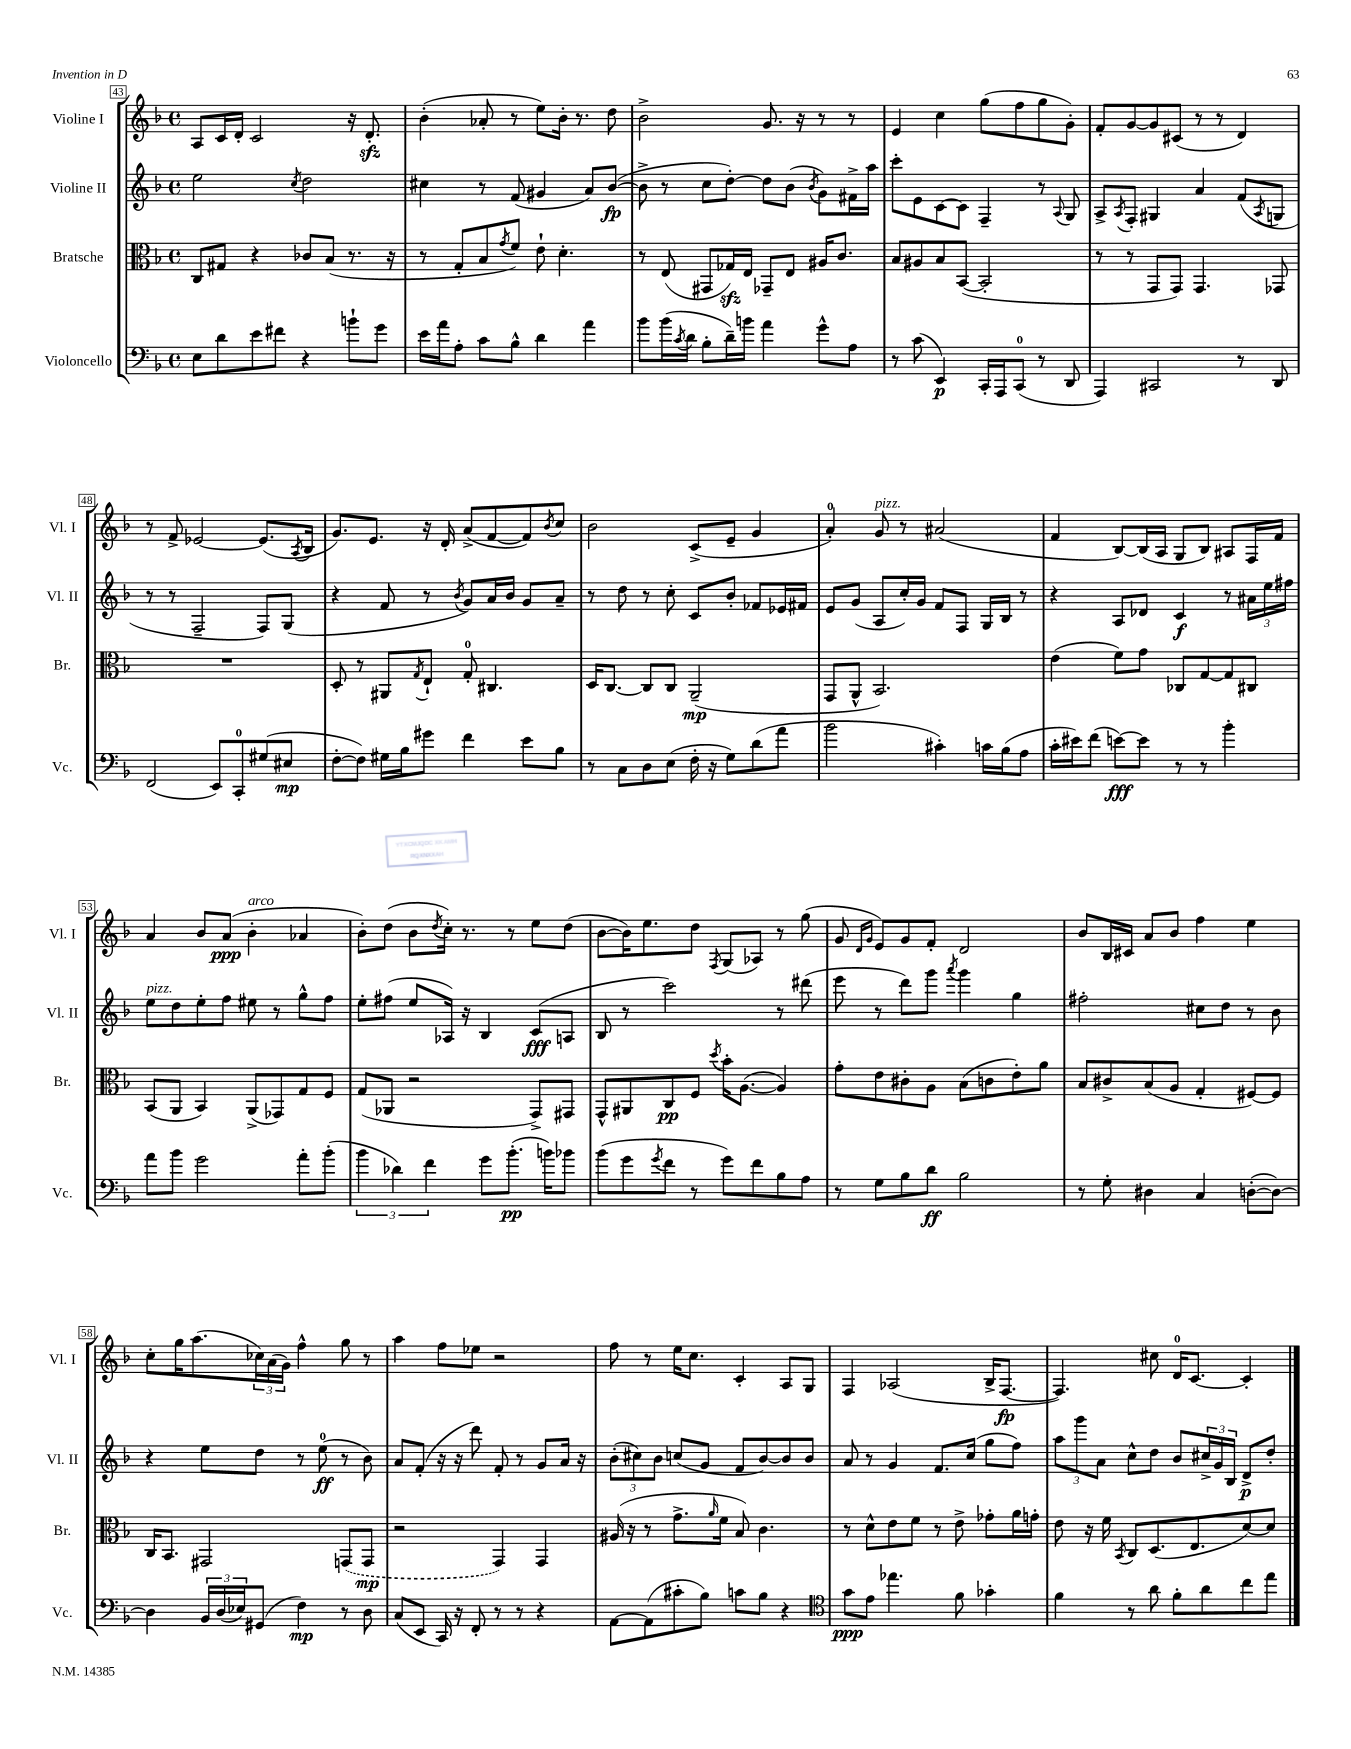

**kern	**kern	**kern	**kern
*staff4	*staff3	*staff2	*staff1
*clefF4	*clefC3	*clefG2	*clefG2
*k[b-]	*k[b-]	*k[b-]	*k[b-]
*M4/4	*M4/4	*M4/4	*M4/4
*met(c)	*met(c)	*met(c)	*met(c)
8E\L	8C/L	2ee\	8A/L
8d\	8G#/J	.	16c/L
.	.	.	16d'/JJ
8e\	4r	.	2c/
8f#\J	.	.	.
.	.	8qcc/	.
4r	8c-/L	2dd\	.
.	(8B-/J	.	.
8b`\L	8.r	.	16r
.	.	.	8.d'/
8g\J	.	.	.
.	16r	.	.
=	=	=	=
16e\LL	8r	4cc#\	(4b-'\
16a\J	.	.	.
8A'\J	8G'/L	.	.
8c\L	8B-/	8r	8a-'/
.	8qg/	.	.
8B-^^\J	8f/J)	(8f/	8r
4d\	8e`\	4g#/	8ee\L)
.	4.d'\	.	16b-'\Jk
.	.	.	8.r
4a\	.	8a/L)	.
.	.	([8b-/J	8dd\
=	=	=	=
8b-\L	8r	8b-^\]	2b-^\
(16b-\L	(8E/	8r	.
8qc/	.	.	.
16d\JJ	.	.	.
8B-'\L	8GG#/L	8cc\L	.
16d~\L)	16G-/L)	[8dd'\J)	.
16b\JJ	16E/JJ	.	.
4a\	8GG-~/L	8dd\]L	8.g/
.	8E/J	(8b-\J	.
.	.	.	16r
.	.	8qb-/	.
8g^^\L	16A#/LK	8g\L)	8r
.	8.c/J	.	.
8A\J	.	16f#^\L	8r
.	.	16aa\JJ	.
=	=	=	=
8r	8B-/L	8ccc'\L	4e/
(8c\	8A#/	8e\	.
4EE/)	8B-/	[8c\	4cc\
.	([8BB-/J	8c\]J	.
16CC'/LL	2BB-'/]	4F~/	(8gg\L
16AAA/J	.	.	.
(8CC/J	.	.	8ff\
8r	.	8r	8gg\
.	.	8qqA/	.
8DD/	.	8G/	8g'\J)
=	=	=	=
4AAA/)	8r	8A^/L	8f'/L
.	.	8qA/	.
.	8r	8F'/J	[8g/
2CC#/	8GG/L	4G#/	8g/]
.	8GG/J)	.	(8c#/J
.	4.GG/	4a/	8r
.	.	.	8r
8r	.	(8f/L	4d/)
.	.	8qA/	.
8DD/	8GG-/	8G/J	.
=	=	=	=
(2FF/	1r	8r	8r
.	.	8r	8f^/
.	.	2F~/	[2e-/
8EE/L)	.	.	.
8CC'/	.	.	.
(8G#/	.	8F/L)	(8.e-/]L
8E#/J	.	(8G/J	.
.	.	.	8qA/
.	.	.	16B-/Jk
=	=	=	=
[8F'\L	8D'/	4r	8.g/L)
8F\]J)	8r	.	.
.	.	.	8.e/J
16G#\LL	8AA#/L	8f/	.
16B-\J	.	.	.
.	8qG/	.	.
8g#\J	8E`/J	8r	16r
.	.	.	16d'/
.	.	8qb-/	.
4f\	8G'/	8g/L)	(8a^/L
.	4.C#/	16a/L	[8f/
.	.	16b-/JJ	.
8e\L	.	8g/L	8f/])
.	.	.	8qb-/
8B-\J	.	8a~/J	8cc/J
=	=	=	=
8r	16D/LK	8r	2b-\
.	[8.C/J	.	.
8C\L	.	8dd\	.
8D\	8C/]L	8r	.
(8E\J	8C/J	8cc'\	.
16F'\	(2AA~/	8c/L	(8c^/L
16r	.	.	.
8G\L)	.	8b-'/J	8e~/J
(8d\	.	8f-/L	4g/
8a\J	.	16e-/L	.
.	.	16f#/JJ	.
=	=	=	=
2b-\	8GG/L	8e/L	4a'/)
.	8AA^^/J	(8g/J	.
.	2.BB-/)	8A/L	8g/
.	.	16cc'/L)	8r
.	.	16g/JJ	.
4c#'\)	.	8f/L	(2a#/
.	.	8F/J	.
16c\LL	.	16G/LL	.
(16B-\J	.	16B-/JJ	.
8A\J	.	8r	.
=	=	=	=
16c'\LL	(4e\	4r	4f/
16e#\J)	.	.	.
(8f\J	.	.	.
[8e\L)	8f\L)	8A/L	[8B-/L)
8e\]J	8g\J	8d-/J	(16B-/]L
.	.	.	16A/JJ
8r	8C-/L	4c/	8G/L
8r	[8G/	.	8B-/J)
4b-'\	8G/]	8r	8A#/L
.	8C#/J	24a#\LL	16F/L
.	.	24ee\	.
.	.	.	16f/JJ
.	.	24ff#\JJ	.
=	=	=	=
8a\L	(8BB-/L	8ee\L	4a/
8b-\J	8AA/J	8dd\	.
2g\	4BB-/)	8ee'\	8b-/L
.	.	8ff\J	(8a/J
.	(8AA^/L	8ee#\	4b-'\
.	8GG-/)	8r	.
8a'\L	8G/	8gg^^\L	4a-/
(8b-'\J	8F/J	8ff\J	.
=	=	=	=
6b-\	(8G/L	8ee'\L	8b-'\L)
.	8AA-/J	(8ff#\J	(8dd\J
6d-\)	.	.	.
.	2r	8ee/L	8b-\L
6f\	.	.	.
.	.	.	8qdd/
.	.	16A-/Jk)	16cc'\Jk)
.	.	16r	8.r
8g\L	.	4B-/	.
(8.b-'\J	.	.	8r
.	8GG^/L)	(8c/L	8ee\L
16b\LK)	.	.	.
8b-\J	8GG#/J	8A/J	(8dd\J
=	=	=	=
(8b-\L	8GG^^/L	8B-/	[8b-\L
8g\	8AA#/	8r	16b-\]K)
.	.	.	8.ee\
8qg/	.	.	.
8f\J	8C/	2ccc\)	.
8r	8F/J	.	8dd\J
.	8qdd/	.	8qF/
8g\L)	16b-'\LK	.	(8G/L
.	([8.A\J	.	.
8f\	.	.	8A-/J)
8B-\	4A/])	8r	8r
8A\J	.	(8ddd#\	(8gg\
=	=	=	=
8r	8g'\L	8eee\	8g/
.	.	.	16qqd/LL
.	.	.	16qqg/JJ
8G\L	8e\	8r	8e/L)
8B-\	8c#'\	8ddd\L)	8g/
8d\J	8A\J	8ggg\J	8f'/J
.	.	8qaaa/	.
2B-\	(8B-\L	4ggg\	2d/
.	8c\	.	.
.	8e'\)	4gg\	.
.	8a\J	.	.
=	=	=	=
8r	8B-/L	2ff#'\	8b-/L
8G'\	8c#^/	.	16B-/L
.	.	.	16c#/JJ
4D#\	(8B-/	.	8a/L
.	8A/J	.	8b-/J
4C/	4G'/	8cc#\L	4ff\
.	.	8dd\J	.
([8D'\L	[8F#/L)	8r	4ee\
8D\_J)	8F#/]J	8b-\	.
=	=	=	=
4D\]	16C/LK	4r	8cc'\L
.	8.BB-/J	.	.
.	.	.	16gg\K
.	.	.	(8.aa\
24BB-/LL	2GG#/	8ee\L	.
(24D/	.	.	.
24E-/J)	.	.	.
(8GG#/J	.	8dd\J	24cc-\L)
.	.	.	(24a\
.	.	.	24g\JJ)
4F\)	.	8r	4ff^^\
.	.	(8ee\	.
8r	(8GG/L	8r	8gg\
8D\	8GG/J	8b-\)	8r
=	=	=	=
(8C/L	2r	8a/L	4aa\
8EE/J	.	(8f'/J	.
16CC/)	.	16r	8ff\L
16r	.	16r	.
8FF'/	.	8ddd\)	8ee-\J
8r	4GG/)	8f'/	2r
8r	.	8r	.
4r	4GG/	8g/L	.
.	.	16a/Jk	.
.	.	16r	.
=	=	=	=
[8AA\L	(16A#/	(12b-'\L	8ff\
.	16r	.	.
.	.	12cc#\)	.
(8AA\]	8r	.	8r
.	.	12b-\J	.
8c#'\	8.g^\L	(8cc/L	16ee\LK
.	.	.	8.cc\J
8B-\J)	.	8g/J	.
.	16qqa/	.	.
.	16f\Jk	.	.
8c\L	8B-/)	8f/L	4c'/
8B-\J	4.c\	[8b-/)	.
4r	.	8b-/]	8A/L
.	.	8b-/J	8G/J
=	=	=	=
*clefC4	*	*	*
8g\L	8r	8a/	4F/
8e\J	8d^^\L	8r	.
4.ee-\	8e\	4g/	(2A-/
.	8f\J	.	.
.	8r	8.f/L	.
8f\	8e^\	.	.
.	.	(16cc/Jk	.
4g-'\	8g-'\L	8gg\L	16B-^/LK
.	.	.	[8.F/J
.	16a\L	8ff\J)	.
.	16g'\JJ	.	.
=	=	=	=
4f\	8e\	12aa\L	4.F/])
.	.	12ggg\	.
.	16r	.	.
.	.	12a\J	.
.	16f\	.	.
.	8qBB-/	.	.
8r	8C/L	8cc^^\L	.
8a\	(8.D/	8dd\J	8cc#\
8f'\L	.	8b-/L	16d/LK
.	8.E/	.	[8.c/J
8a\	.	24cc#^/L	.
.	.	24g/	.
.	.	24B-/JJ	.
8cc\	[8d/)	8d^/L	4c'/]
8ee\J	8d/]J	8dd'/J	.
==	==	==	==
*-	*-	*-	*-
